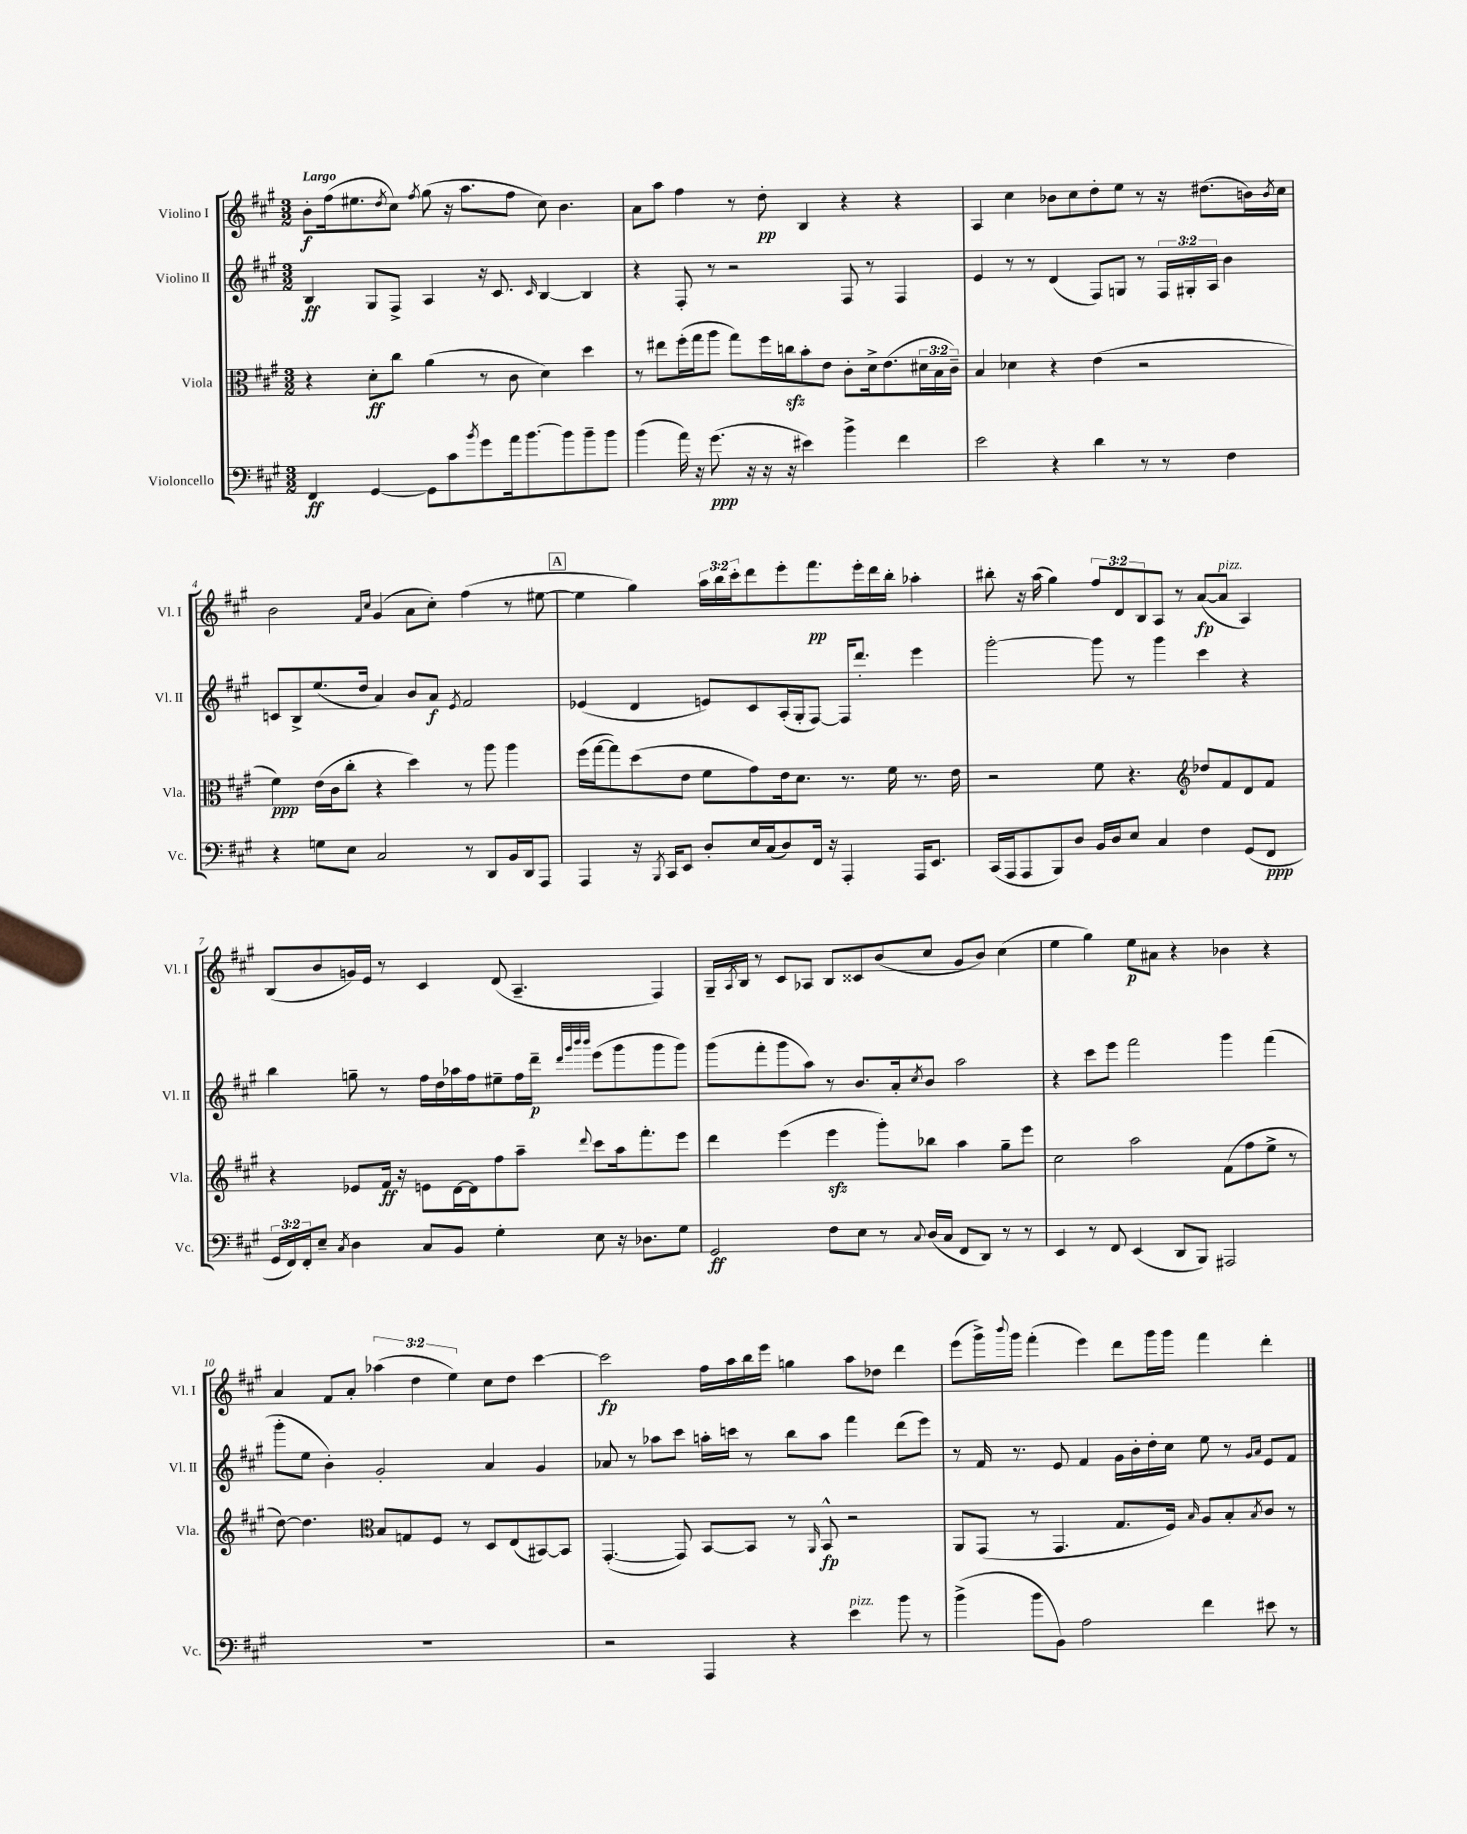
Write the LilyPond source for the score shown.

<<
\new StaffGroup <<
\new Staff = "s0" \with { instrumentName = "Violino I" shortInstrumentName = "Vl. I" } {
    \clef treble \key a \major \numericTimeSignature \time 3/2 \override Staff.TupletNumber.text = #tuplet-number::calc-fraction-text \tempo "Largo"
    b'8-.\f fis''16( eis''8. \acciaccatura { d''8 } cis''8) \acciaccatura { fis''8 } gis''8( r16 a''8. fis''8 cis''8) b'4. |
    a'8 a''8 fis''4 r8 d''8-.\pp b4 r4 r4 |
    a4 cis''4 bes'8 cis''8 d''8-. e''8 r8 r16 dis''8.( b'16) \acciaccatura { b'8 } cis''16 |
    b'2 \grace { fis'16 cis''16 } gis'4( a'8 cis''8-.) fis''4( r8 eis''8~ |
    \mark \markup { \box "A" } eis''4 gis''4) \tuplet 3/2 { a''16 b''16 cis'''16-. } d'''8 e'''8-. fis'''8.\pp e'''16-. d'''16 b''16-. aes''4-. |
    bis''8-. r16 a''16( gis''4) \tuplet 3/2 { fis''8 d'8 b8 } a8 r8 a'8~\fp( a'8^\markup { \italic "pizz." } a4) |
    b8( b'8 g'16) e'16 r8 cis'4 d'8( a4.-- fis4) |
    gis16-- \acciaccatura { a8 } b16 r8 cis'8 aes8 b8 cisis'8 b'8( cis''8 gis'8 b'8) cis''4( |
    e''4 gis''4) e''8\p ais'8 r4 bes'4 r4 |
    a'4 fis'8 a'8-. \tuplet 3/2 { aes''4( d''4 e''4) } cis''8 d''8 cis'''4~ |
    cis'''2\fp fis''16 a''16 b''16 e'''16 g''4 a''8 des''8 d'''4 |
    e'''8( gis'''16->) \appoggiatura { b'''8 } gis'''16 fis'''4-.( e'''4) d'''8 gis'''16 gis'''16 fis'''4 d'''4-. \bar "|." |
}
\new Staff = "s1" \with { instrumentName = "Violino II" shortInstrumentName = "Vl. II" } {
    \clef treble \key a \major \numericTimeSignature \time 3/2 \override Staff.TupletNumber.text = #tuplet-number::calc-fraction-text
    b4\ff gis8 fis8-> a4 r16 cis'8. \grace { cis'16 } b4~ b4 |
    r4 fis8-. r8 r2 fis8 r8 fis4 |
    e'4 r8 r8 d'4( fis8) g8 r8 \tuplet 3/2 { fis16 gis16-. a16 } b'4 |
    c'8 b8-> e''8.( d''16 a'4) b'8 a'8\f \acciaccatura { e'8 } fis'2 |
    \mark \markup { \box "A" } ees'4( d'4 e'8) cis'8 a16-.( gis16-. fis8~) fis16 d'''8.-. e'''4 |
    gis'''2~-. gis'''8 r8 gis'''4 cis'''4 r4 |
    b''4 g''8-- r8 fis''16 d''16 aes''16 fis''16 eis''8-- fis''16 d'''16--\p \grace { d'''32 gis'''32 b'''32 b'''32 } e'''8( gis'''8 gis'''8 gis'''8) |
    gis'''8( fis'''8-. gis'''8 a''8) r8 b'8. a'16-. \acciaccatura { cis''8 } b'8 a''2 |
    r4 cis'''8 e'''8 fis'''2 gis'''4 fis'''4( |
    gis'''8-. e''8 b'4-.) gis'2-. a'4 gis'4 |
    aes'8 r8 aes''8 cis'''8 a''16-. c'''16 r8 b''8 a''8 fis'''4 d'''8( e'''8) |
    r8 fis'16 r8. e'8 fis'4 gis'16 b'16-. d''16-. cis''16 e''8 r8 \grace { gis'16 a'16 } e'8 fis'8 \bar "|." |
}
\new Staff = "s2" \with { instrumentName = "Viola" shortInstrumentName = "Vla." } {
    \clef alto \key a \major \numericTimeSignature \time 3/2 \override Staff.TupletNumber.text = #tuplet-number::calc-fraction-text
    r4 d'8-.\ff cis''8 a'4( r8 cis'8 d'4) d''4 |
    r8 eis''8 fis''16-.( gis''16 a''8 gis''8) fis''16 c''16\sfz b'8-. e'8 cis'8-. d'16-> e'8.( \tuplet 3/2 { dis'16 b16 cis'16--) } |
    b4 des'4 r4 e'4( r2 |
    fis'4\ppp) e'16( cis'16 cis''8-. r4 d''4) r8 a''8 a''4 |
    \mark \markup { \box "A" } fis''16( gis''16~ gis''8) d''8( e'8 fis'8 gis'8) e'16 d'8. r8. fis'16 r8. e'16 |
    r2 fis'8 r4. \clef treble des''8 fis'8 d'8 fis'8 |
    r4 ees'8 fis'16\ff r16 e'8 d'16~ d'16 fis''8 a''8-- \appoggiatura { d'''8 } cis'''8 a''16 fis'''8.-. e'''8 |
    d'''4 e'''4( e'''4\sfz gis'''8-.) bes''8 a''4 gis''8-- e'''8 |
    cis''2 a''2 fis'8( fis''8 e''8-> r8 |
    d''8~) d''4. \clef alto b8 g8 fis8 r8 d8 e8( bis,8~) bis,8 |
    gis,4.~-.( gis,8) b,8~ b,8 r8 \grace { a,16 } b,8-^\fp r2 |
    a,8 gis,8( r8 gis,4. gis8. fis16) \grace { b16 } a8 b8-. \acciaccatura { b8 } cis'8 r8 \bar "|." |
}
\new Staff = "s3" \with { instrumentName = "Violoncello" shortInstrumentName = "Vc." } {
    \clef bass \key a \major \numericTimeSignature \time 3/2 \override Staff.TupletNumber.text = #tuplet-number::calc-fraction-text
    fis,4\ff gis,4~ gis,8 cis'8 \acciaccatura { b'8 } gis'8 a'16 b'8.~ b'8 b'8-- b'8 |
    b'4( a'16) r16 gis'8.\ppp( r16 r16 r16 eis'4) b'4-> fis'4 |
    e'2 r4 d'4 r8 r8 fis4 |
    r4 g8 e8 cis2 r8 d,8 b,16 d,16 a,,8 |
    \mark \markup { \box "A" } a,,4 r16 \acciaccatura { b,,8 } cis,16 e,8 d8-. e16 cis16( d8) fis,16 r16 a,,4-. a,,16 e,8. |
    cis,16( a,,16 a,,8 b,,8) d8 b,16 d16 e8 cis4 fis4 gis,8( fis,8\ppp |
    \tuplet 3/2 { gis,16 fis,16) fis,16-. } e8-- \acciaccatura { cis8 } d4 cis8 b,8 gis4-. e8 r16 des8. gis8 |
    gis,2\ff fis8 e8 r8 \appoggiatura { cis8 } d16( cis16 fis,8 d,8) r8 r8 |
    e,4 r8 fis,8 e,4( d,8 b,,8) ais,,2 |
    R1. |
    r2 a,,4 r4 e'4^\markup { \italic "pizz." } b'8 r8 |
    b'4->( b'8 b,8) a2 fis'4 eis'8 r8 \bar "|." |
}
>>
>>
